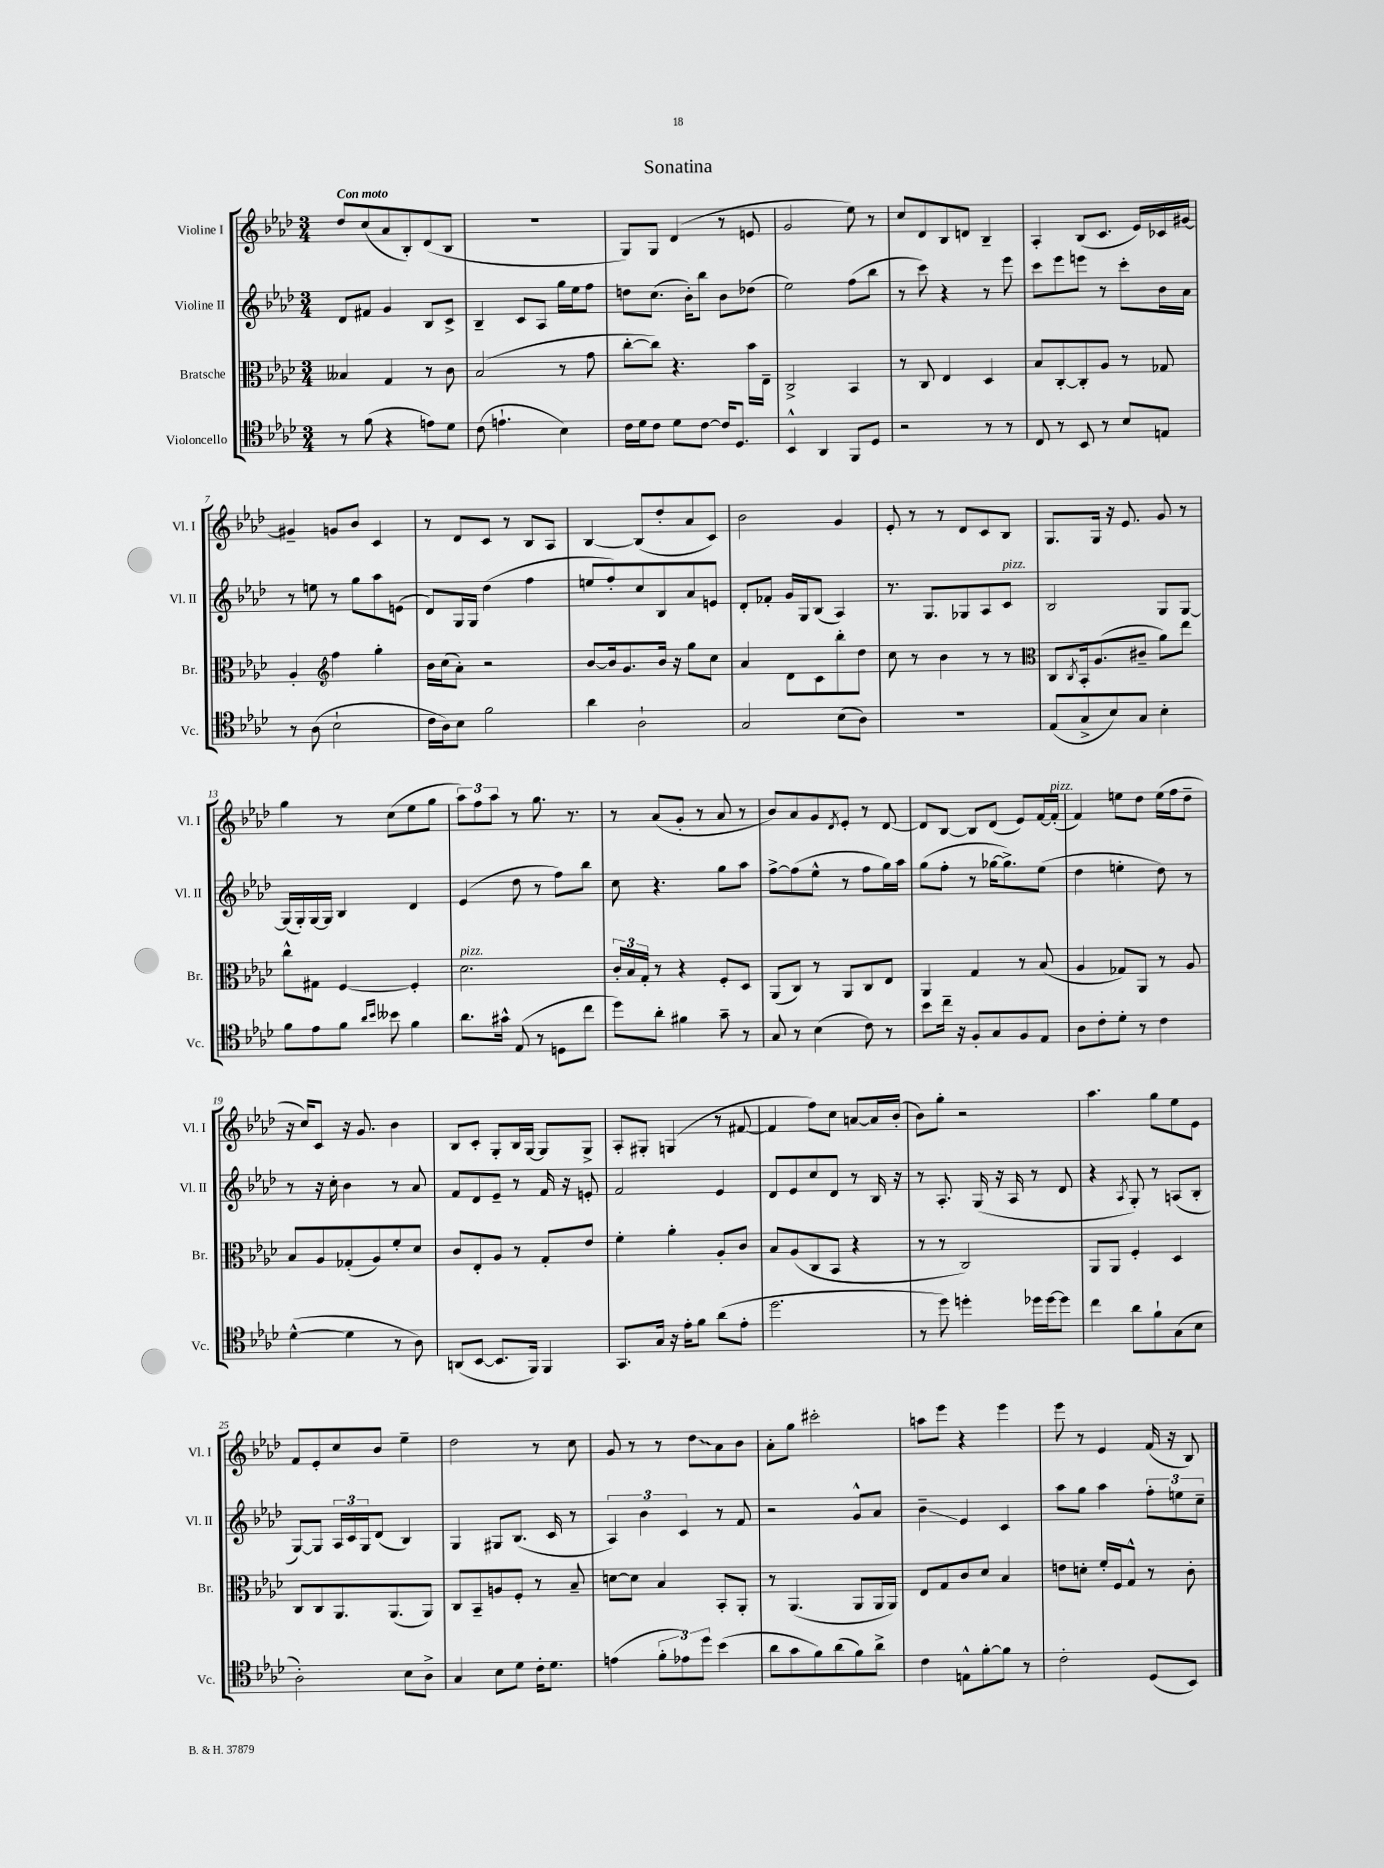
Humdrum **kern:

**kern	**kern	**kern	**kern
*staff4	*staff3	*staff2	*staff1
*clefC4	*clefC3	*clefG2	*clefG2
*k[b-e-a-d-]	*k[b-e-a-d-]	*k[b-e-a-d-]	*k[b-e-a-d-]
*M3/4	*M3/4	*M3/4	*M3/4
8r	4B--	8d-	8dd-
(8f	.	8f#	(8cc
4r	4G	4g	8a-
.	.	.	8B-')
8e)	8r	8B-	(8d-
8d-	8c	8c^	8B-
=	=	=	=
(8c	(2B-	4B-~	2.r
4.e`	.	.	.
.	.	8c	.
.	.	8A-	.
4B-)	8r	16gg	.
.	.	16ee-	.
.	8g	8ff	.
=	=	=	=
16c	[8cc'	8dd	8G)
16d-	.	.	.
8c	8cc])	(8.cc	8G
8d-	4.r	.	(4d-
.	.	16b-')	.
[8c	.	8bb-	.
16c]	.	8b-	8r
8.D-	.	.	.
.	16b-	(8dd-	8e
.	16E-~	.	.
=	=	=	=
4BB-^^	2C^	2ee-)	2g
4AA-	.	.	.
8FF	4BB-	(8ff	8ee-)
8D-	.	8bb-	8r
=	=	=	=
2r	8r	8r	8cc
.	8C	8ccc)	8d-
.	4E-	4r	8B-
.	.	.	8d
8r	4D-	8r	4B-~
8r	.	8eee-	.
=	=	=	=
8C	8B-	8ccc	4A-'
8r	[8C'	8eee-	.
8BB-	8C']	8eee	(8B-
8r	8A-	8r	8.c
8B-	8r	8ccc'	.
.	.	.	16e-)
8E	8G-	16b-	16c-
.	.	16a-	[16g#
=	=	=	=
8r	4A-'	8r	4g#~]
(8A-	.	8ee	.
*	*clefG2	*	*
2B-`	4ff	8r	8g
.	.	8gg	8b-
.	4gg'	8aa-	4c
.	.	(8e	.
=	=	=	=
16c	16b-	8d-)	8r
16A-)	(16cc	.	.
8B-	8a-')	16G	8d-
.	.	16G	.
2f	2r	(4dd-	8c
.	.	.	8r
.	.	4ff	8B-
.	.	.	8A-
=	=	=	=
4a-	[8b-	8ee	[4B-
.	16b-]	8ff')	.
.	8.g	.	.
2A-`	.	8cc	(8B-]
.	16b-	8B-	8dd-'
.	16r	.	.
.	8gg	8a-	8a-
.	8cc	8e	8c)
=	=	=	=
2G	4a-	8d-'	2b-
.	.	8f-'	.
.	8d-	16g	.
.	.	16G	.
.	8c	(8B-	.
(8B-	8bb-'	4A-)	4g
8A-)	8dd-	.	.
=	=	=	=
2.r	8cc	8.r	8e-'
.	8r	.	8r
.	.	8.G	.
.	4b-	.	8r
.	.	8G-	8d-
.	8r	8A-	8c
.	8r	8c	8B-
=	=	=	=
*	*clefC3	*	*
(8E-	8C	2B-	8.G
.	8qC	.	.
8G^	16BB-'	.	.
.	(8.A-	.	16G
8B-)	.	.	16r
.	.	.	8.e-
8G	8c#~	.	.
4B-'	8a-)	8G	8g
.	8ee-	[8G	8r
=	=	=	=
8f	8cc^^	(16G]	4gg
.	.	16G')	.
8e-	8G#	[16G	.
.	.	16G]	.
8f	[4F	4B-	8r
16qqa-	.	.	.
16qqb-	.	.	.
8b--	.	.	(8cc
4f	4F']	4d-	8ee-
.	.	.	8gg
=	=	=	=
8.a-	2.d-	(4e-	12aa-)
.	.	.	12ff
.	.	.	12aa-
16g#^^	.	.	.
(8E-	.	8dd-	8r
8r	.	8r	8.gg
8D	.	8ff)	.
.	.	.	8.r
8cc	.	8bb-	.
=	=	=	=
8dd-)	24c'	8cc	8r
.	24B-	.	.
.	24G'	.	.
8a-'	8r	4.r	(8a-
4f#	4r	.	8g'
.	.	.	8r
8g~	8F'	8gg	8a-
8r	8D-	8aa-	8r
=	=	=	=
8G	(8AA-	[8ff^	8b-)
8r	8C)	(8ff]	8a-
(4B-	8r	8ee-^^	8g
.	.	.	8qd-
.	8AA-	8r	8e-'
8c)	8C	8ff	8r
8r	8E-	16gg)	[8d-
.	.	16aa-	.
=	=	=	=
8b-	4AA-	(8gg	8d-]
16cc~	.	8ff'	[8B-
16r	.	.	.
8F'	4G	8r	8B-]
8G	.	[16gg-	(8d-
.	.	8.gg-^])	.
8F	8r	.	8e-)
8E-	(8B-	(8ee-	[16f
.	.	.	(16f']
=	=	=	=
8A-	4A-	4dd-	4f)
8c'	.	.	.
8d-'	8G-)	4ee'	8ee
8r	8AA-	.	8dd-
4c	8r	8dd-)	(16ee
.	.	.	16ff
.	8A-	8r	8dd-~
=	=	=	=
([4d-^^	8B-	8r	16r
.	.	.	16cc)
.	8A-	16r	8c
.	.	16cc'	.
4d-]	(8G-'	4b-	16r
.	.	.	8.g
.	8A-)	.	.
8r	8f'	8r	4b-
8A-)	8d-	8a-	.
=	=	=	=
(8AA	8c	8f	8B-
[8BB-	8E-'	8d-	8c'
8.BB-]	8A-	8e-~	8G'
.	8r	8r	16B-
16FF)	.	.	[16G
4FF	8G'	16f	8G]
.	.	16r	.
.	8e-	8e'	8G^
=	=	=	=
8.GG	4f'	2f	8A-'
.	.	.	8G#'
16G	.	.	.
16r	4a-'	.	(4G
16e-'	.	.	.
8f	.	.	.
(8a-	8A-'	4e-	8r
8e-'	8c	.	[8f#
=	=	=	=
2.dd-	8B-	8d-	4f#]
.	(8A-	8e-	.
.	8C	8cc	8ff)
.	8BB-	8d-	8cc
.	4r	8r	[8a
.	.	16B-	16a]
.	.	16r	(16b-'
=	=	=	=
8r	8r	8r	8b-)
8dd-)	8r	8.A-'	8gg'
4dd'	2C)	.	2r
.	.	(16G	.
.	.	16r	.
.	.	16A-	.
16dd-	.	8r	.
[16dd-	.	.	.
8dd-]	.	8d-	.
=	=	=	=
4cc	8AA-	4r	4.aa-
.	8AA-	.	.
.	.	8qA-	.
8a-	4F'	8G')	.
8f`	.	8r	8gg
(8G	4D-	(8A	8ee-
8B-	.	8B-'	8e-
=	=	=	=
2A-')	8C	[8G)	8f
.	8C	8G]	8e-'
.	8.AA-	24A-	8cc
.	.	24c	.
.	.	24G	.
.	.	(8d-	8b-
.	(8.AA-	.	.
8B-	.	4B-)	4ee-~
8A-^	8AA-)	.	.
=	=	=	=
4G	8C	4G	2dd-
.	8BB-~	.	.
8B-	8A	8G#	.
8d-	8F'	(8.B-	.
16c'	8r	.	8r
8.d-	.	16c	.
.	8B-~	8r	8cc
=	=	=	=
(4e	[8d	6A-)	8g
.	8d]	.	8r
.	.	6b-	.
12f'	4B-	.	8r
12e-)	.	6c	.
.	.	.	8dd-
12dd-	.	.	.
(4b-	8BB-'	8r	8a-
.	8AA-'	8f	8b-
=	=	=	=
8a-	8r	2r	8a-'
8g	(4.AA-	.	8gg
8f)	.	.	2ccc#'
(8a-	.	.	.
8f)	8AA-	8g^^	.
8a-^	16AA-	8a-	.
.	16AA-)	.	.
=	=	=	=
4c	8E-	4b-~	8aa
.	8G	.	8eee-
8E^^	8c	4e-	4r
[8f'	8d-	.	.
8f]	4B-	4c	4eee-
8r	.	.	.
=	=	=	=
2c'	8e	8aa-	8eee-
.	8d'	8gg	8r
.	16f'	4aa-	4e-
.	16F	.	.
.	8G^^	.	.
(8D-	8r	12ff'	(16f
.	.	.	16r
.	.	12ee	.
8BB-)	8c'	.	8B-)
.	.	12cc~	.
==	==	==	==
*-	*-	*-	*-
